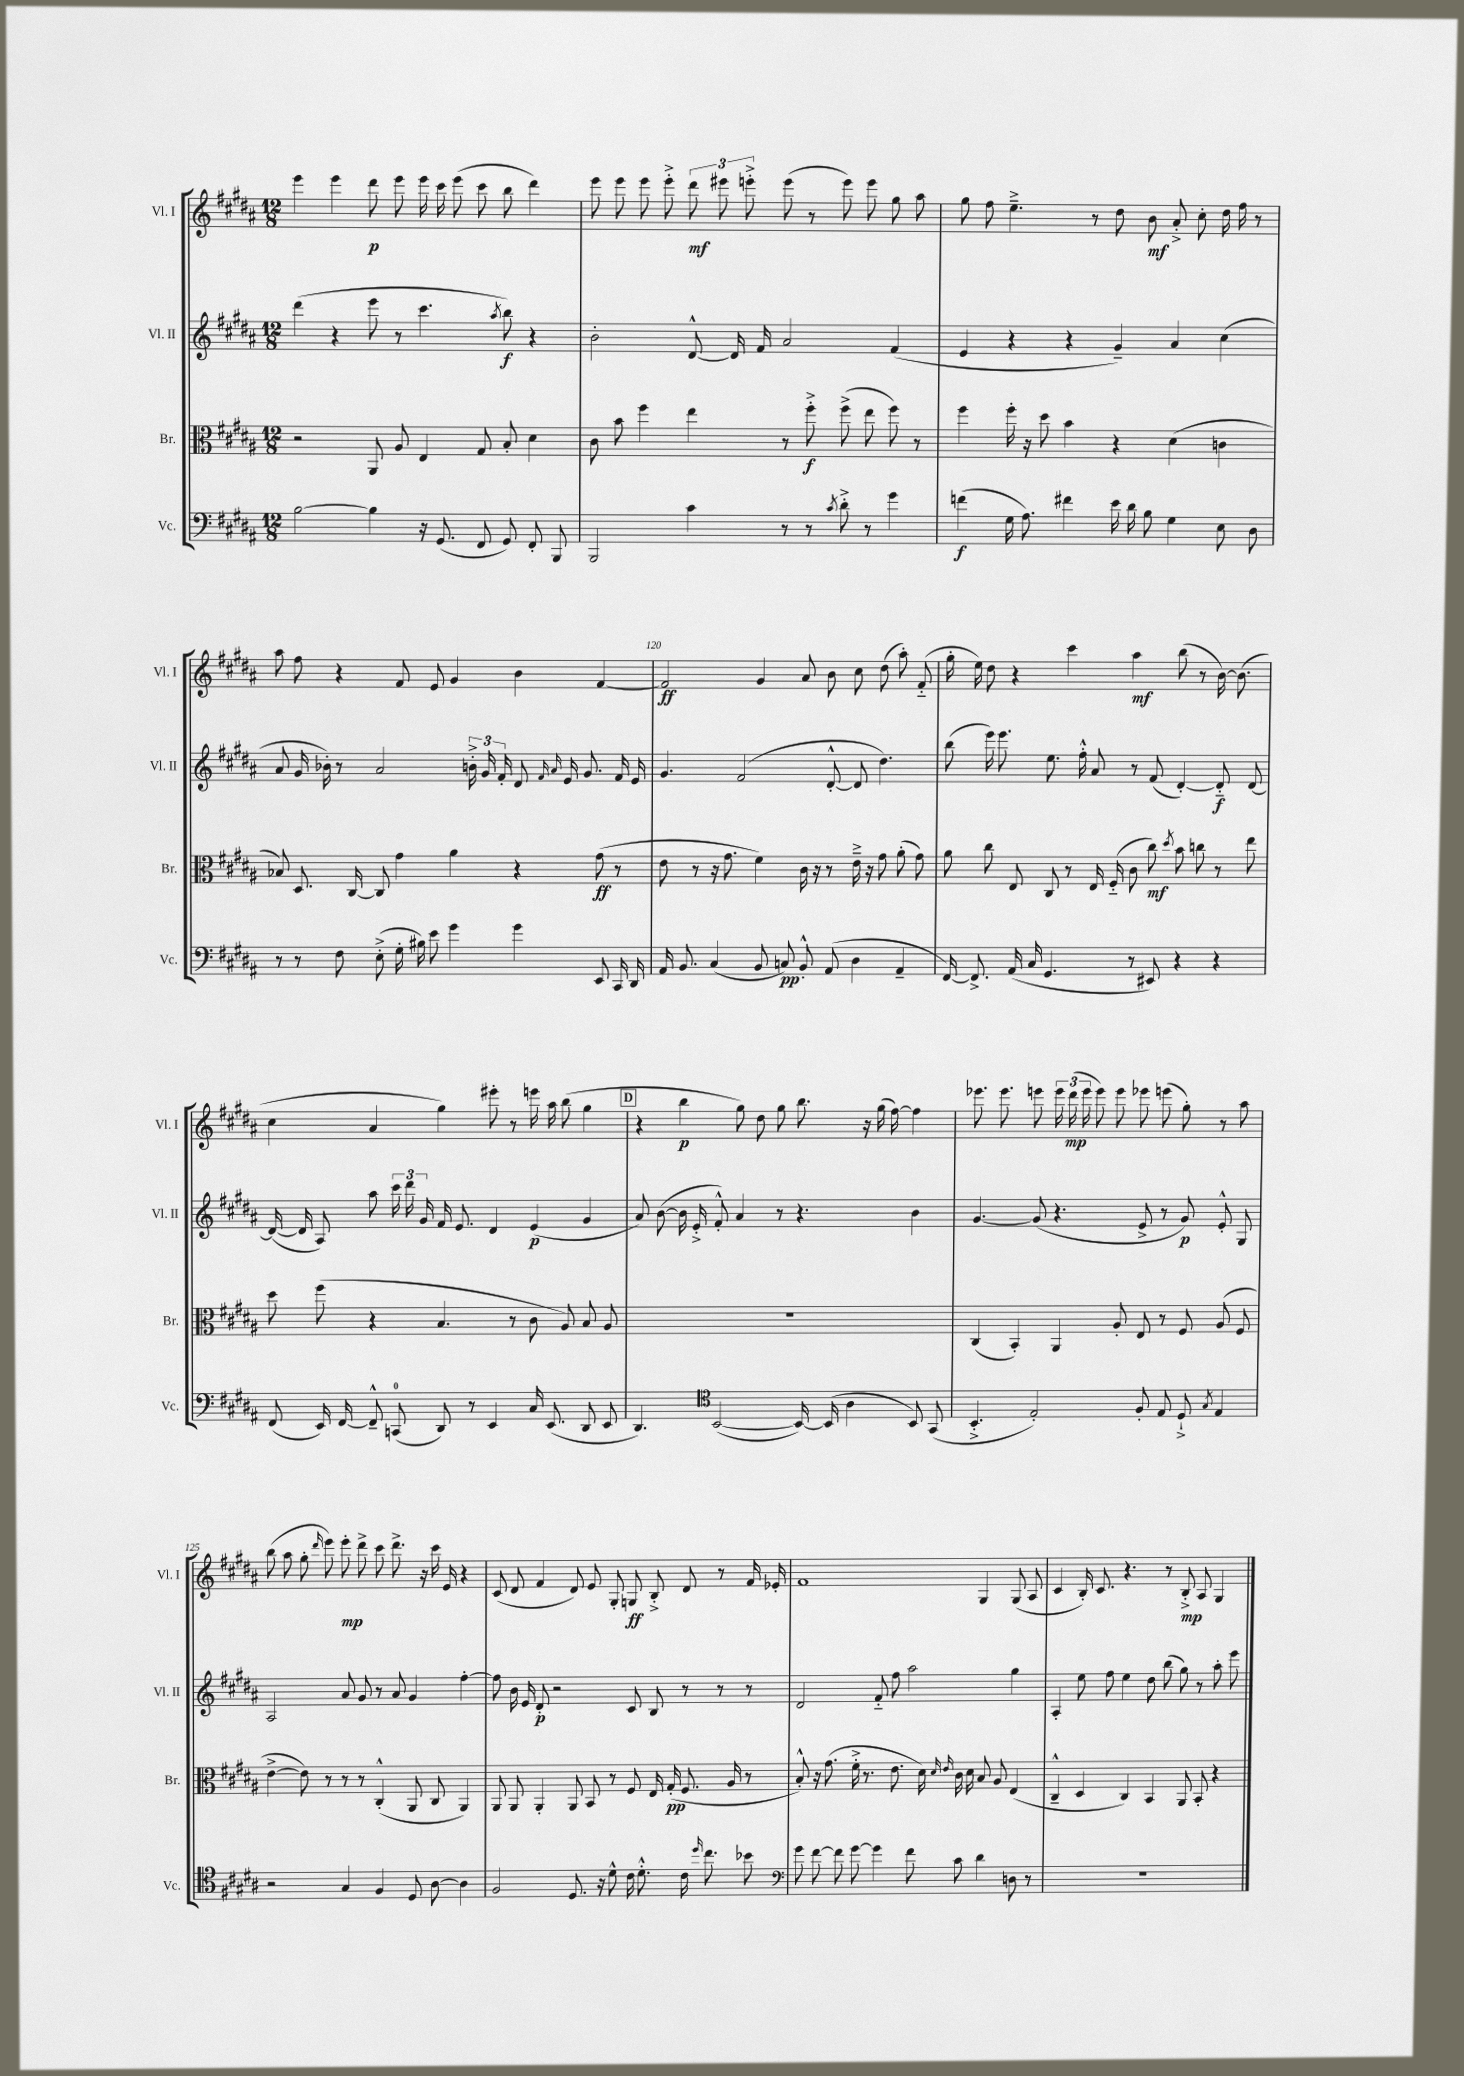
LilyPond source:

<<
\new StaffGroup <<
\new Staff = "s0" \with { instrumentName = "Vl. I" shortInstrumentName = "Vl. I" } {
    \clef treble \key b \major \numericTimeSignature \time 12/8
    \autoBeamOff e'''4 e'''4 dis'''8\p e'''8 e'''16 cis'''16 e'''8( cis'''8 b''8 dis'''4) |
    e'''8 e'''8 e'''8 e'''8-.-> \tuplet 3/2 { dis'''8\mf eis'''8 e'''8-.-> } e'''8( r8 e'''8) e'''8 gis''8 ais''8 |
    gis''8 fis''8 e''4.---> r8 dis''8 b'8\mf ais'8-.-> cis''8-. dis''16 fis''16 r8 |
    ais''8 fis''8 r4 fis'8 e'8 gis'4 b'4 fis'4~ |
    fis'2\ff gis'4 ais'8 b'8 cis''8 dis''8( ais''8-.) fis'8-_( |
    gis''16-. e''16) dis''8 r4 cis'''4 ais''4\mf b''8( r8 b'16~) b'8.( |
    cis''4 ais'4 gis''4) eis'''8-. r8 e'''16 ais''16 b''8( gis''4 |
    \mark \markup { \box "D" } r4 b''4\p gis''8) dis''8 gis''8 b''8. r16 gis''16( fis''16~) fis''4 |
    ees'''8. ees'''8. e'''8 \tuplet 3/2 { e'''16 dis'''16\mp( e'''16 } e'''8) e'''8 ees'''8 e'''8( gis''8-.) r8 ais''8 |
    b''8( ais''8 gis''8-. \grace { dis'''16 } e'''8) e'''8-.\mp dis'''8-> cis'''8 dis'''8.-> r16 cis'''16 e'16 r4 |
    cis'8( dis'8 fis'4 dis'8) e'8 gis8-. g8\ff b8-.-> dis'8 r8 fis'16 ees'16-. |
    fis'1 gis4 gis8( ais8 |
    cis'4 b16-.) cis'8. r4. r8 b8-.->\mp ais8 gis4 \bar "|." |
}
\new Staff = "s1" \with { instrumentName = "Vl. II" shortInstrumentName = "Vl. II" } {
    \clef treble \key b \major \numericTimeSignature \time 12/8
    \autoBeamOff dis'''4( r4 e'''8 r8 cis'''4. \acciaccatura { ais''8 } b''8\f) r4 |
    b'2-. dis'8~-^ dis'16 fis'16 ais'2 fis'4( |
    e'4 r4 r4 gis'4--) ais'4 cis''4( |
    ais'8 gis'16 bes'16-.) r8 ais'2 \tuplet 3/2 { b'16-.-> gis'16 fis'16-. } dis'8 \grace { fis'16 ais'16 } e'16 gis'8. fis'16 e'16 |
    gis'4. fis'2( dis'8~-.-^ dis'8 dis''4.) |
    b''8( e'''16) e'''8. e''8. fis''16-.-^ ais'8 r8 fis'8( dis'4~-.) dis'8-_\f dis'8~ |
    dis'16~( dis'16 ais8) ais''8 \tuplet 3/2 { cis'''16 dis'''16 gis'16 } fis'16 e'8. dis'4 e'4\p( gis'4 |
    \mark \markup { \box "D" } ais'8) b'8~( b'16 e'16-.-> fis'8-.-^) ais'4 r8 r4. b'4 |
    gis'4.~ gis'8( r4. e'8-> r8 gis'8\p) e'8-.-^ gis8 |
    ais2 ais'8 gis'8 r8 ais'8 gis'4 fis''4~-. |
    fis''8 b'16 e'16 dis'8-.\p r2 cis'8 b8 r8 r8 r8 |
    dis'2 fis'8-_ fis''8 ais''2 gis''4 |
    ais4-. e''8 fis''8 e''4 dis''8 b''8( gis''8) r8 ais''8-. e'''8 \bar "|." |
}
\new Staff = "s2" \with { instrumentName = "Br." shortInstrumentName = "Br." } {
    \clef alto \key b \major \numericTimeSignature \time 12/8
    \autoBeamOff r2 ais,8 ais8 e4 gis8 b8-. dis'4 |
    cis'8 b'8 fis''4 e''4 r8 fis''8-.->\f fis''8->( e''8 fis''8) r8 |
    fis''4 fis''16-. r16 dis''8 b'4 r4 dis'4( c'4 |
    bes8) dis8. cis16~ cis8 gis'4 ais'4 r4 gis'8\ff( r8 |
    e'8 r8 r16 gis'8. fis'4) cis'16 r16 r8 e'16---> r16 gis'8 ais'8-.( gis'8) |
    ais'8 cis''8 e8 cis8 r8 e16 fis16-_( cis'8 cis''8\mf) \acciaccatura { dis''8 } b'8 c''8 r8 e''8 |
    dis''8 fis''8( r4 b4. r8 cis'8 ais8) b8 ais8 |
    \mark \markup { \box "D" } R1. |
    cis4( b,4-.) ais,4 ais8-. e8 r8 fis8 ais8( fis8 |
    e'4~-> e'8) r8 r8 r8 cis4-.-^( ais,8 cis8 ais,4) |
    ais,8 ais,8 ais,4-. ais,8 b,8 r8 fis8 e16 gis16-.\pp( fis8. ais16 r8 |
    b8-.-^) r16 gis'8.( fis'16-.-> r8. e'8. dis'16) \grace { dis'16 e'16 } cis'16 dis'16 b8 ais8 e4( |
    cis4---^ dis4 cis4) b,4 ais,8 b,8-. r4 \bar "|." |
}
\new Staff = "s3" \with { instrumentName = "Vc." shortInstrumentName = "Vc." } {
    \clef bass \key b \major \numericTimeSignature \time 12/8
    \autoBeamOff b2~ b4 r16 gis,8.( fis,8 gis,8) fis,8-. b,,8 |
    b,,2 cis'4 r8 r8 \acciaccatura { cis'8 } dis'8-.-> r8 gis'4 |
    f'4\f( gis16 ais8.) fis'4 e'16 dis'16 b8 gis4 e8 dis8 |
    r8 r8 fis8 e8-.->( gis16-. bis16) e'8 gis'4 gis'4 e,8 cis,16 dis,16 |
    ais,16 b,8. cis4( b,8 c8\pp) b,8-.-^ ais,8( dis4 ais,4-- |
    fis,16~) fis,8.-> ais,16( cis16 gis,4. r8 eis,8) r4 r4 |
    fis,8( e,16) fis,16~ fis,8---^ c,8-0( dis,8) r8 e,4 cis16 e,8.( dis,8 e,8 |
    \mark \markup { \box "D" } dis,4.) \clef tenor b,2~( b,16~) b,16( ais4 b,8) gis,8( |
    b,4.-.-> e2-.) fis8-. e8 dis8-!-> \acciaccatura { gis8 } e4 |
    r2 gis4 fis4 dis8 ais8~ ais4 |
    fis2 dis8. r16 dis'8-^ cis'16 dis'8.-.-^ cis'16 \grace { dis''16 } cis''8. bes'8 |
    \clef bass gis'8 fis'8~ fis'8 gis'8~ gis'4 fis'8 cis'8 dis'4 d8 r8 |
    R1. \bar "|." |
}
>>
>>
\layout { \context { \Score currentBarNumber = #116 \override BarNumber.break-visibility = ##(#f #t #t) barNumberVisibility = #(every-nth-bar-number-visible 5) } }
